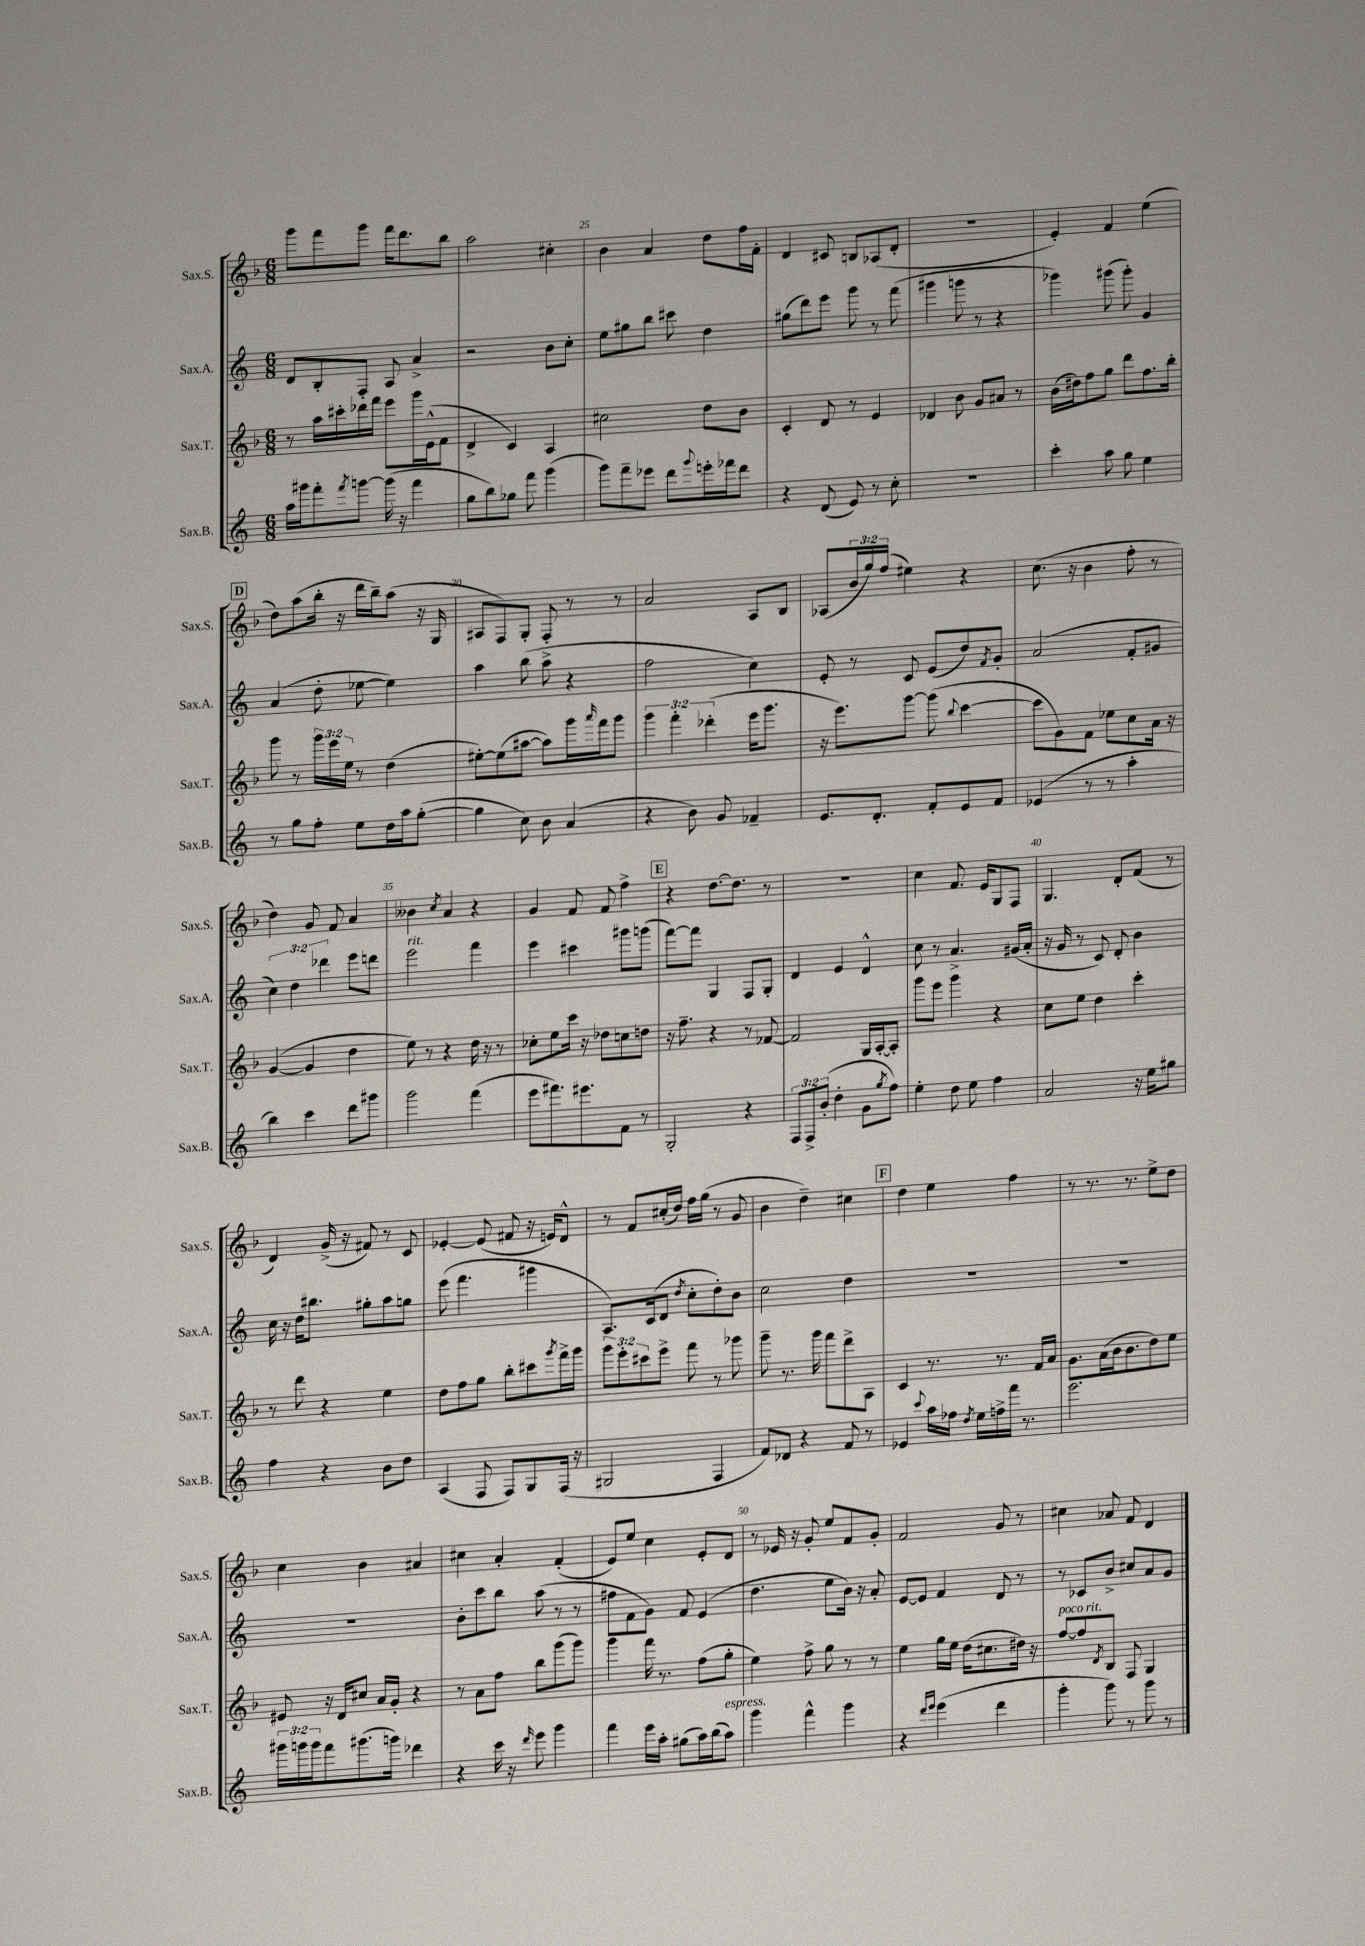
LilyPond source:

<<
\new StaffGroup <<
\new Staff = "s0" \with { instrumentName = "Sax.S." shortInstrumentName = "Sax.S." } {
    \clef treble \key f \major \numericTimeSignature \time 6/8 \override Staff.TupletNumber.text = #tuplet-number::calc-fraction-text
    g'''8 f'''8 g'''8 f'''16 d'''8. bes''8 |
    a''2 cis''4-. |
    bes'4 a'4 d''8 f''16 f'16-. |
    d'4 cis'8 b8 aes8( d'8-. |
    R2. |
    e'4-.) f'4 e''4( |
    \mark \markup { \box "D" } d''8) a''8( bes''16-. r16 d'''16 bes''16--) a''8( r16 g16 |
    ais8 f8) g8-. f8-. r8 r8 |
    a'2 a8 bes8 |
    aes8( \tuplet 3/2 { bes'16 g''16) f''16( } eis''4) r4 |
    c''8.( r16 bes'4 f''8-. r8 |
    d''4) g'8 f'8 a'4 |
    beses'4 \acciaccatura { c''8 } a'4 r4 |
    g'4 f'8 f'8 f''4-> |
    \mark \markup { \box "E" } r4 d''8.~ d''8. r8 |
    R2. |
    c''4 f'8. e'16 g8 f8 |
    g4. d'8-. f'8( r8 |
    d'4) g'16->( r16 fis'8) r8 c'8 |
    ees'4~-. ees'8( fis'8 r16 e'16) d'8-^ |
    r8 f'8 cis''16-.( d''16) f''16 g''16( r8 g'8 |
    bes'4 d''4--) cis''4 |
    \mark \markup { \box "F" } d''4 e''4 f''4 |
    r8 r8. r8. e''8-> d''8 |
    c''4 bes'4 ais'4 |
    cis''4 a'4-. f'4-.( |
    e'8) e''8 c''4 e'8-. d'8 |
    r8 ees'16 r16 g'8-. e''8 f'8 g'8-. |
    f'2 g'8 r8 |
    cis''4 aes'8 f'8 d'4 \bar "|." |
}
\new Staff = "s1" \with { instrumentName = "Sax.A." shortInstrumentName = "Sax.A." } {
    \clef treble \key c \major \numericTimeSignature \time 6/8 \override Staff.TupletNumber.text = #tuplet-number::calc-fraction-text
    d'8 b8-. f8-. a8 a'4-> |
    r2 b'8 c''8-. |
    e''8 gis''8 b''8 cis'''8 d''4 |
    gis''8( d'''8) e'''8 g'''8 r8 f'''8( |
    gis'''4 g'''8 r8 r4 |
    ges'''4) gis'''8( gis'''8-.) g'4 |
    \mark \markup { \box "D" } a'4( d''8-. ees''8~ ees''4) |
    a''4 b''8( a''8-> r4 |
    f''2 c''4) |
    e'8-. r8 c'8 e'8( d''8) \acciaccatura { f'8 } g'8-. |
    a'2( f'8-. gis'8 |
    \tuplet 3/2 { c''4) d''4 des'''4 } e'''8 d'''8 |
    e'''2^\markup { \italic "rit." } f'''4 |
    e'''4 cis'''4 gis'''8 g'''8( |
    \mark \markup { \box "E" } f'''8~) f'''8 g4 f8 g8-. |
    d'4 e'4 d'4-^ |
    c''8 r8 a'4.-> gis'16( a'16-. |
    r16 g'16 r8 c'8) d'8-. b'4 |
    c''16 r16 d''16 bis''8. gis''8-. a''8 g''8 |
    e'''8( f'''4. gis'''4 |
    a8.) c'16( d'8 \acciaccatura { d''8 } c''8-. d''8-.) b'8 |
    c''2 d''4 |
    \mark \markup { \box "F" } R2. |
    R2. |
    R2. |
    b'8-. c'''8 b''8 a''8( r8 r8 |
    fis''8 f'8 g'8) f'8 e'4( |
    d''4. e''8 b'16) r16 a'8-. |
    e'8~ e'8 f'4 d'8 r8 |
    r8 ces'8 b'8-> cis''8 a'8 g'8 \bar "|." |
}
\new Staff = "s2" \with { instrumentName = "Sax.T." shortInstrumentName = "Sax.T." } {
    \clef treble \key f \major \numericTimeSignature \time 6/8 \override Staff.TupletNumber.text = #tuplet-number::calc-fraction-text
    r8 a''16 cis'''16-. des'''16 f'''16 e'''8 g'''16 e'16-^( f'8 |
    d'4-> c'4) a4 |
    cis''2 d''8 bes'8 |
    c'4-. d'8 r8 e'4 |
    des'4 bes'8 g'8 ais'8 r8 |
    bes'16( dis''16) f''8 g''8 d'''8 f''8. bes''16-. |
    \mark \markup { \box "D" } g'''8 r8 \tuplet 3/2 { g'''16 e'''16 e''16 } r8 d''4( |
    eis''8~-.) eis''8( ais''8~ ais''8) g'''16 \grace { a'''16 } f'''16 g'''8 |
    \tuplet 3/2 { g'''4 f'''4-. des'''4-.( } e'''16 g'''8. |
    r16 e'''8.) g'''8~ g'''8( \appoggiatura { bes''8 } c'''4~ |
    c'''8 g'8) f'8 ees''8 c''8 a'16 r16 |
    g'4~( g'4 d''4 |
    e''8) r8 r4 d''16 r16 r8 |
    ces''8-. e''8 c'''16 r16 des''8 c''8 d''8 |
    \mark \markup { \box "E" } r16 f''8.-- r4 r8 fes'8~ |
    fes'2 g16 a16~-. a8-. |
    g'''8 e'''8 g'''4 r4 |
    c''8 e''8 d''4 c'''4-. |
    r8 d'''8 r4 e''4 |
    d''8 f''8 g''8 bes''8-. cis'''8 \acciaccatura { g'''8 } f'''16-> g'''16 |
    \tuplet 3/2 { g'''8 e'''8-. cis'''8 } e'''8-> f'''8 r8 ges'''8 |
    g'''8-- r8. g'''16 f'''8 d'''8-> a8 |
    \mark \markup { \box "F" } c'4 r8. r8. f'16 a'16 |
    g'8. a'16( bes'16 bes'8. d''8) e''8 |
    eis'8 r16 d'16 cis''8 a'16 g'16-. r4 |
    r8 a'8 f''8 bes''8 g'''8( g'''8) |
    g'''4 f'''16 r8. f''8( g''8-. |
    e''4) f''8-> g''8 r8 r8 |
    e''4 g''16 e''16 d''16( cis''8. dis''16) r16 |
    f''8~^\markup { \italic "poco rit." } f''8 \acciaccatura { d'8 } bes8 f8 g4 \bar "|." |
}
\new Staff = "s3" \with { instrumentName = "Sax.B." shortInstrumentName = "Sax.B." } {
    \clef treble \key c \major \numericTimeSignature \time 6/8 \override Staff.TupletNumber.text = #tuplet-number::calc-fraction-text
    a''16 gis'''16 f'''8-. \acciaccatura { f'''8 } g'''8~ g'''16( r16 f'''4 |
    g''8 b''8) ges''8 f'''8 g'''4( |
    g'''8) f'''8-- ees'''8 d'''8 \appoggiatura { g'''8 } e'''16-. fes'''16 d'''8 |
    r4 d'8( e'8) r8 c''8-. |
    R2. |
    c'''4-. a''8 g''8 e''4 |
    \mark \markup { \box "D" } r8 g''8 f''8-. e''8 d''16 a''16 g''8~-.( |
    g''4 c''8) b'8 a'4( |
    r4 b'8) g'8 fes'4-- |
    e'8. d'8.-. f'8-. e'8 f'8 |
    ees'4( r8 r8 a''4-. |
    b''4) c'''4 d'''8 gis'''8 |
    g'''2 f'''4( |
    e'''8 fis'''8.) eis'''8. f'8 r8 |
    \mark \markup { \box "E" } g2-. r4 |
    \tuplet 3/2 { f8 f8-> b'8-.( } d''4-. g'8 \acciaccatura { g''8 } f''8) |
    e''4-. d''8 e''8 f''4 |
    a'2 r16 e''16 gis''8 |
    f''4 r4 b'8 d''8 |
    a4( f8 f8) g8 f16( r16 |
    gis2 f4 |
    f'8) des'8 r4 f'8 r8 |
    \mark \markup { \box "F" } ees'4 \appoggiatura { c'''8 } a''16 fes''16 \acciaccatura { d''8 } e''16 f''16-> f'''16 r8. |
    e'''2. |
    \tuplet 3/2 { gis'''16 g'''16 g'''16 } f'''8 gis'''8.( g'''16) des'''4 |
    r4 c'''16 r16 \grace { d'''16 } e'''8 g'''4 |
    f'''4 e'''16 a''16-. gis''8( a''16) b''16( a''8^\markup { \italic "espress." }) |
    g'''4 f'''4-^ g'''4 |
    r4 \grace { d'''16 e'''16 } e'''4( d'''4 |
    g'''4-. g'''8) r8 g'''8 r8 \bar "|." |
}
>>
>>
\layout { \context { \Score currentBarNumber = #23 \override BarNumber.break-visibility = ##(#f #t #t) barNumberVisibility = #(every-nth-bar-number-visible 5) } }
